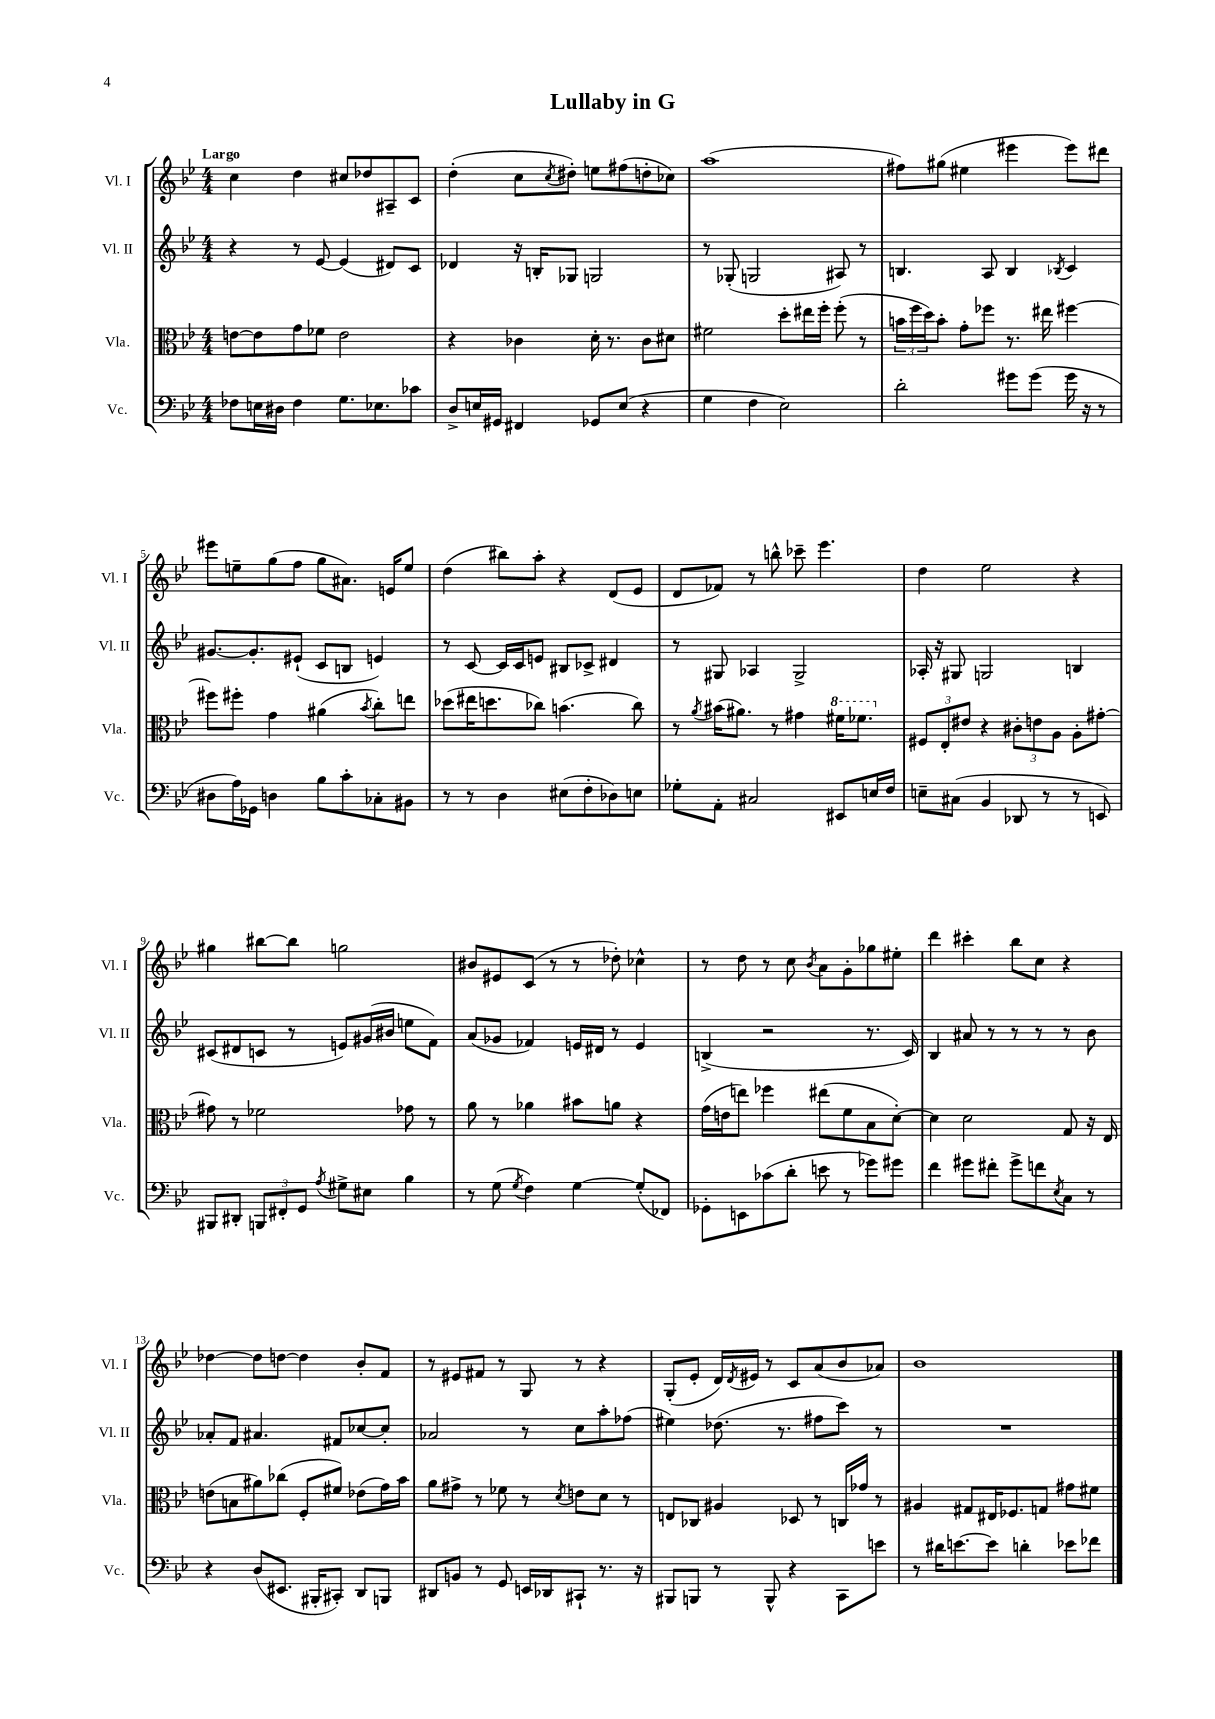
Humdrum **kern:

**kern	**kern	**kern	**kern
*part4	*part3	*part2	*part1
*staff4	*staff3	*staff2	*staff1
*I"Vc.	*I"Vla.	*I"Vl. II	*I"Vl. I
*I'Vc.	*I'Vla.	*I'Vl. II	*I'Vl. I
*clefF4	*clefC3	*clefG2	*clefG2
*k[b-e-]	*k[b-e-]	*k[b-e-]	*k[b-e-]
*M4/4	*M4/4	*M4/4	*M4/4
=1	=1	=1	=1
!	!	!	!LO:TX:a:B:t=Largo
8F-X\L	[8en\L	4r	4cc\
16En\L	8e\]	.	.
16D#X\JJ	.	.	.
4F-\	8g\	8r	4dd\
.	8f-X\J	[8e-/	.
8.G\L	2e\	(4e-/]	8cc#X/L
.	.	.	8dd-X/
8.E-X\	.	.	.
.	.	8d#X/L)	8A#X~/
8c-X\J	.	8c/J	8c/J
=2	=2	=2	=2
8D^/L	4r	4d-X/	(4dd'\
16En/L	.	.	.
16GG#X/JJ	.	.	.
4FF#X/	4c-X\	16r	8cc\L
.	.	16Bn'/KL	.
.	.	.	8qcc/
.	.	8G-X/J	8dd#X'\J)
8GG-X/L	16d'\	2Gn/	8een\L
.	8.r	.	.
(8E/J	.	.	(8ff#X\
4r	8c-\L	.	8ddn'\
.	8d#X\J	.	8cc-X\J)
=3	=3	=3	=3
4G\	2f#X\	8r	(1aa
.	.	(8G-X'/	.
4F\	.	2Gn/	.
2E-\)	8dd'\L	.	.
.	16ee#X\L	.	.
.	16ff'\JJ	.	.
.	(8ff'\	8A#X/)	.
.	8r	8r	.
=4	=4	=4	=4
2d'\	24bn\LL	4.Bn/	8ff#X\L)
.	24ff\	.	.
.	24dd\J)	.	.
.	8b'\J	.	(8gg#X\J
.	8g'\L	.	4ee#X\
.	8ff-X\J	8A/	.
8g#X\L	8.r	4B/	4eee#X\
(8g#\J	.	.	.
.	16ee#X\	.	.
.	.	8qB-X/	.
16g#\	[4ff#X\	4c/	8eee#\L)
16r	.	.	.
8r	.	.	8ddd#X\J
!!LO:LB:g=z
=5	=5	=5	=5
8D#X\L	8ff#X\L]	[8.g#X/L	8eee#X\L
16A\L)	8ff#X'\J	.	8een~\
16GG-X\JJ	.	8.g#'/]	.
4Dn\	4g\	.	(8gg\
.	.	(8e#X`/J	8ff\J
8B-\L	(4a#X\	8c/L	8gg\L
8c'\	.	8Bn/J	8.a#X\J)
.	8qb-/	.	.
8C-X'\	8cc'\L)	4en/)	.
.	.	.	16en/KL
8BB#X\J	8een\J	.	8ee/J
=6	=6	=6	=6
8r	(8dd-X\L	8r	(4dd\
8r	16ee#X\K	[8c/	.
.	8.ddn\	.	.
4D\	.	16c/LL]	8bb#X\L)
.	.	16c/J	.
.	8cc-X\J)	8en/J	8aa'\J
(8E#X\L	(4.bn\	8B#X/L	4r
8F'\	.	8c-X^/J	.
8D-X\)	.	4d#X/	(8d/L
8En\J	8cc-\)	.	8e-/J
=7	=7	=7	=7
8G-X'\L	8r	8r	8d/L
.	8qa/	.	.
8AA'\J	(16b#X\KL	8G#X/	8f-X/J)
.	8.a#X\J)	.	.
2C#X/	.	4A-X/	8r
.	8r	.	8bbn^^\
.	4g#X\	2G#^/	8ccc-X~\
.	.	.	4.eee-\
*	*8va	*	*
8EE#X/L	16ff#X\KL	.	.
.	8.ff-X\J	.	.
16En/L	.	.	.
16F/JJ	.	.	.
=8	=8	=8	=8
*	*X8va	*	*
8En~\L	12F#X/L	16A-X'/	4dd\
.	.	16r	.
.	12E-'/	.	.
(8C#X\J	.	8G#X/	.
.	12e#X/J	.	.
4BB-/	4r	2Gn/	2ee-\
8DD-X/	12c#X'\L	.	.
.	12en\	.	.
8r	.	.	.
.	12A\J	.	.
8r	8A'\L	4Bn/	4r
8EEn/)	[8g#X'\J	.	.
!!LO:LB:g=z
=9	=9	=9	=9
8BBB#X/L	8g#X\]	(8c#X/L	4gg#X\
8DD#X'/J	8r	8d#X/	.
12BBBn/L	2f-X\	8cn/J	[8bb#X\L
12FF#X'/	.	.	.
.	.	8r	8bb#\J]
12GG/J	.	.	.
8qA/	.	.	.
8G#X^\L	.	8en/L)	2ggn\
8E#X\J	.	(16g#X/L	.
.	.	16b#X/JJ	.
4B-\	8g-X\	8een\L	.
.	8r	8f\J)	.
=10	=10	=10	=10
8r	8a\	(8a/L	8b#X/L
(8G\	8r	8g-X/J	8e#X/
8qG/	.	.	.
4F\)	4a-X\	4f-X/)	(8c/J
.	.	.	8r
[4G\	8b#X\L	16en/LL	8r
.	.	16d#X/JJ	.
.	8an\J	8r	8dd-X'\)
(8G'/L]	4r	4e/	4cc-X^^\
8FF-X/J)	.	.	.
=11	=11	=11	=11
8GG-X'\L	(16g\LL	(4Bn^/	8r
.	16en\J	.	.
8EEn\	8een\J)	.	8dd\
(8c-X\	4ff-X\	2r	8r
8d'\J	.	.	8cc\
.	.	.	8qb-/
8en\	(8ee#X\L	.	8a\L
8r	8f\	.	8g'\
8g-X\L)	8B-\	8.r	8gg-X\
8g#X\J	[8d'\J)	.	8ee#X'\J
.	.	16c/)	.
=12	=12	=12	=12
4f\	4d\]	4B-/	4ddd\
8g#X\L	2d\	8a#X/	4ccc#X'\
8f#X'\J	.	8r	.
8g#^\L	.	8r	8bb-\L
8fn\	.	8r	8cc\J
8qE-/	.	.	.
8C\J	8G/	8r	4r
8r	16r	8b-\	.
.	16E-/	.	.
!!LO:LB:g=z
=13	=13	=13	=13
4r	(8en\L	8a-X'/L	[4dd-X\
.	8Bn\	8f/J	.
(8D/L	8a#X\)	4.a#X/	8dd-\L]
8.EE#X/J	(8cc-X\J	.	[8ddn\J
.	8F'/L	.	4dd\]
16BBB#X'/KL	.	.	.
8CC#X'/J)	8f#X/J)	8f#X/L	.
8DD/L	(8e-X\L	[8cc-X/	8b-'/L
8BBBn/J	16g\L)	8cc-'/J]	8f/J
.	16b-\JJ	.	.
=14	=14	=14	=14
8DD#X/L	8a\L	2a-X/	8r
8BBn/J	8g#X^\J	.	8e#X/L
8r	8r	.	8f#X/J
8GG/	8f-X\	.	8r
16EEn/LL	8r	8r	8G/
16DD-X/J	.	.	.
.	8qd/	.	.
8CC#X`/J	8en\L	8cc\L	8r
8.r	8d\J	8aa'\	4r
.	8r	(8ff-X\J	.
16r	.	.	.
=15	=15	=15	=15
8BBB#X/L	8En/L	4ee#X\)	(8G'/L
8BBBn/J	8C-X/J	.	8e-'/J
8r	4A#X/	(8.dd-X\	16d/LL)
.	.	.	8qd/
.	.	.	16e#X/JJ
8BBB^^/	.	.	8r
.	.	8.r	.
4r	8D-X/	.	8c/L
.	8r	8ff#X\L	(8a/
8CC\L	16Cn/LL	8ccc\J)	8b-/
.	16g-X/JJ	.	.
8en\J	8r	8r	8a-X/J)
=16	=16	=16	=16
8r	4A#X/	1r	1b-
16d#X\KL	.	.	.
[8.en\	.	.	.
.	8G#X/L	.	.
8e\J]	16E#X/K	.	.
.	8.F-X/	.	.
4dn'\	.	.	.
.	8Gn/J	.	.
8e-X\L	8g#X\L	.	.
8f-X\J	8f#X\J	.	.
==	==	==	==
*-	*-	*-	*-
